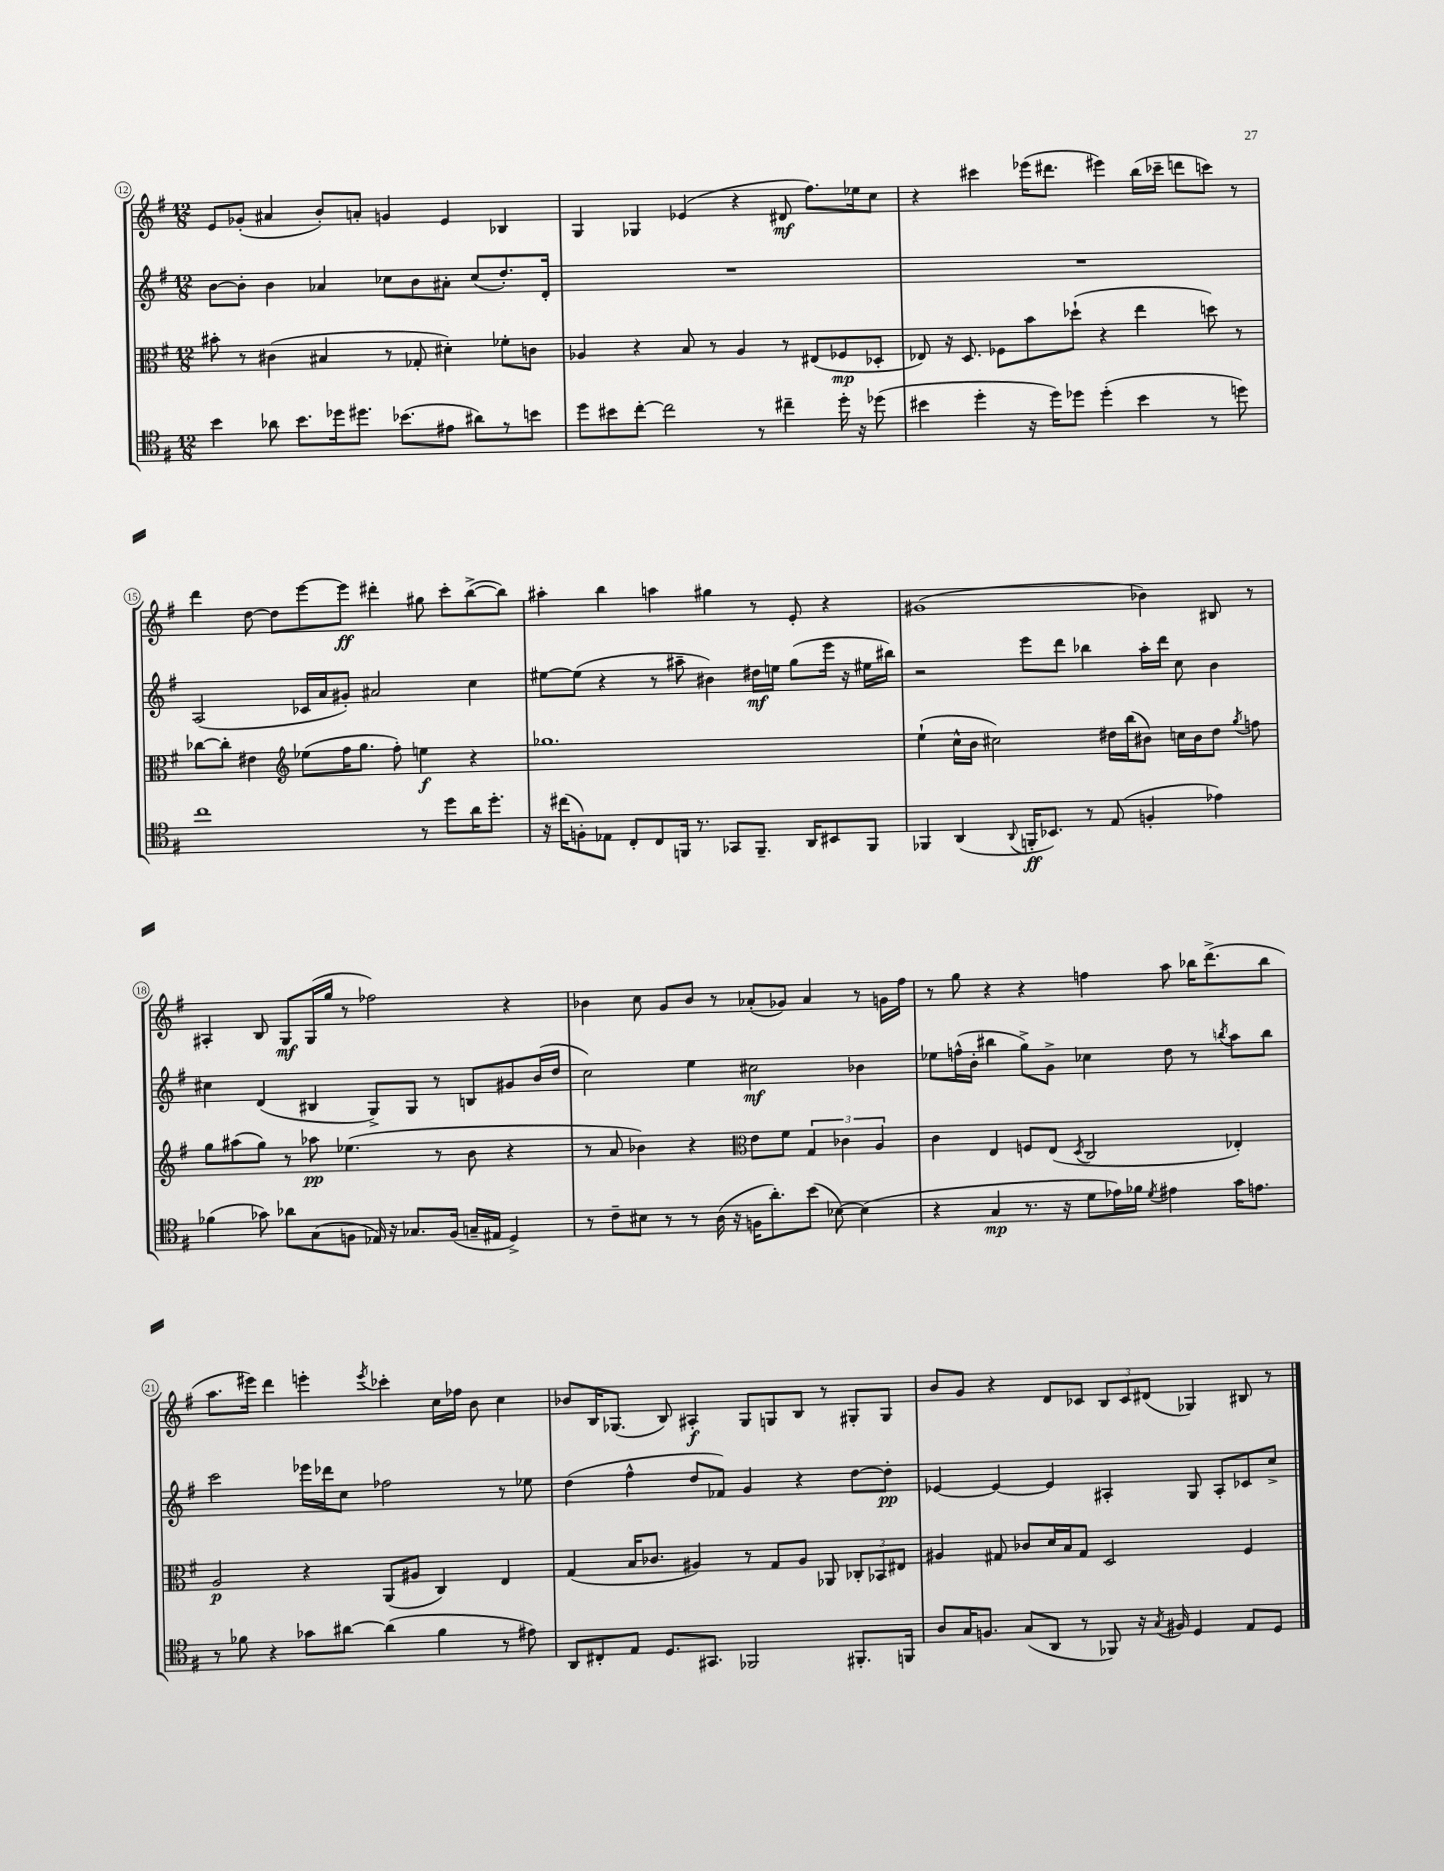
<<
\new StaffGroup <<
\new Staff = "s0" {
    \clef treble \key g \major \numericTimeSignature \time 12/8
    \autoBeamOff e'8[ ges'8]-.( ais'4 b'8[-.) a'8]-. g'4 e'4 bes4 |
    g4 ges4 ees'4( r4 dis'8\mf fis''8.[) ees''16 c''8] |
    r4 cis'''4 ees'''16[( dis'''8.] eis'''4) b''16[( ces'''16]-- d'''8[ c'''8]) r8 |
    d'''4 d''8~ d''8[ e'''8~ e'''8]\ff dis'''4-. gis''8 c'''8[-. b''8~->( b''8]) |
    ais''4-. b''4 a''4 gis''4 r8 e'8-. r4 |
    gis'1( bes'4) bis8 r8 |
    ais4-. b8 g8[\mf g16( g''16] r8 fes''2) r4 |
    bes'4 c''8 g'8[ bes'8] r8 aes'8[-.( ges'8]) aes'4 r8 g'16[ fis''16] |
    r8 g''8 r4 r4 f''4 a''8 bes''16[ d'''8.->( bes''8] |
    a''8.[ eis'''16]) d'''4 e'''4-. \acciaccatura { e'''8 } ces'''4-. c''16[ fes''16] b'8 c''4 |
    bes'8[ b16 ges8.]( b8) ais4-.\f ges8[ g8 b8] r8 gis8[-. gis8] |
    b'8[ g'8] r4 d'8[ ces'8] \tuplet 3/2 { b8[ ces'8 dis'8]( } ges4) bis8 r8 \bar "|." |
}
\new Staff = "s1" {
    \clef treble \key g \major \numericTimeSignature \time 12/8
    \autoBeamOff b'8[~ b'8]-. b'4 aes'4 ces''8[ b'8 ais'8]-. ces''8[( d''8.-.) d'16]-. |
    R1. |
    R1. |
    a2( ces'16[ a'16 gis'8]-.) ais'2 c''4 |
    eis''8[~ eis''8]( r4 r8 ais''8-- bis'4) dis''16[\mf e''16] g''8[( e'''16] r16 eis''16[ bis''16]) |
    r2 e'''8[ d'''8] bes''4 a''16[-. d'''16] c''8 b'4 |
    cis''4 d'4( bis4 g8[->) g8] r8 b8[ gis'8 b'16( d''16] |
    c''2) e''4 cis''2\mf bes'4 |
    ees''8[ f''16-^( b'16]-. bis''4 g''8[->) g'8]-> ces''4 d''8 r8 \acciaccatura { b''8 } a''8[ b''8] |
    c'''2 ees'''16[ des'''16 c''8] fes''2 r8 ees''8 |
    d''4( fis''4-^ d''8[ fes'8]) g'4 r4 d''8[~ d''8]-.\pp |
    ees'4~ ees'4~ ees'4 ais4-. g8 ais8[-. ces'8 c''8]-> \bar "|." |
}
\new Staff = "s2" {
    \clef alto \key g \major \numericTimeSignature \time 12/8
    \autoBeamOff bis'8-. r8 cis'4( bis4 r8 ges8-. dis'4-.) fes'8[-. c'8] |
    aes4 r4 b8 r8 aes4 r8 eis8[( fes8\mp des8]-. |
    ees8) r16 d8. fes8[ b'8 des''8]-!( r4 e''4 d''8) r8 |
    ces''8[~ ces''8]-. eis'4 \clef treble ees''8[( fis''16 g''8.] fis''8-.) e''4\f r4 |
    ges''1. |
    e''4-!( c''16[-^ b'16] cis''2) dis''16[ b''16( bis'8]) c''16[ bis'16 dis''8] \acciaccatura { g''8 } f''8 |
    g''8[ ais''8( g''8]) r8 aes''8\pp ees''4.( r8 b'8 r4 |
    r8 a'8 bes'4) r4 \clef alto e'8[ fis'8] \tuplet 3/2 { g4 ces'4 a4 } |
    c'4 e4 f8[ e8]( \acciaccatura { d8 } c2 ees4-.) |
    a2\p r4 a,8[( ais8] c4) e4 |
    g4( b16[ ces'8.] ais4) r8 g8[ ais8] aes,8 \tuplet 3/2 { ces8[-. bes,8 eis8] } |
    ais4 gis8 ces'8[ d'16 b16 gis8] d2 fis4 \bar "|." |
}
\new Staff = "s3" {
    \clef tenor \key g \major \numericTimeSignature \time 12/8
    \autoBeamOff b'4 aes'8 b'8.[ des''16 dis''8.] bes'8.[( eis'8] ais'8[) r8 b'8] |
    d''8[ bis'8 c''8]~-. c''2 r8 cis''4-- d''16-. r16 des''8( |
    bis'4 d''4-. r16 d''16[) des''8] des''4-.( bis'4 r8 d''8) |
    c''1 r8 d''8[ a'16 d''8.]-. |
    r16 cis''16[( f8-.) ees8] c8[-. c8 f,16] r8. ges,8[ f,8.]-- a,16[ bis,8 f,8] |
    fes,4 a,4( \appoggiatura { a,8 } f,16[-.\ff bes,8.]) r8 e8( f4-. ees'4) |
    fes'4( ges'8) aes'8[ g8( f8] ees16) r16 ges8.[ f16]( g16[-- eis16] d4->) |
    r8 c'8[-- bis8] r8 r8 a16( r16 f16[ a'8.-.) b'8]( bes8~) bes4( |
    r4 g4\mp r8. r16 d'8[ ees'16) fes'16] \acciaccatura { d'8 } eis'4 g'16[ e'8.] |
    r8 fes'8 r4 ges'8[ ais'8]~ ais'4( fes'4 r8 eis'8) |
    a,8[ cis8-. e8] d8.[ gis,8.] fes,2 fis,8.[-. f,16] |
    a8[ g16 f8.] g8[( a,8] r8 fes,8) r16 \acciaccatura { g8 } fis16 d4 e8[ d8] \bar "|." |
}
>>
>>
\layout { \context { \Score currentBarNumber = #12 \override BarNumber.stencil = #(make-stencil-circler 0.1 0.3 ly:text-interface::print) } }
